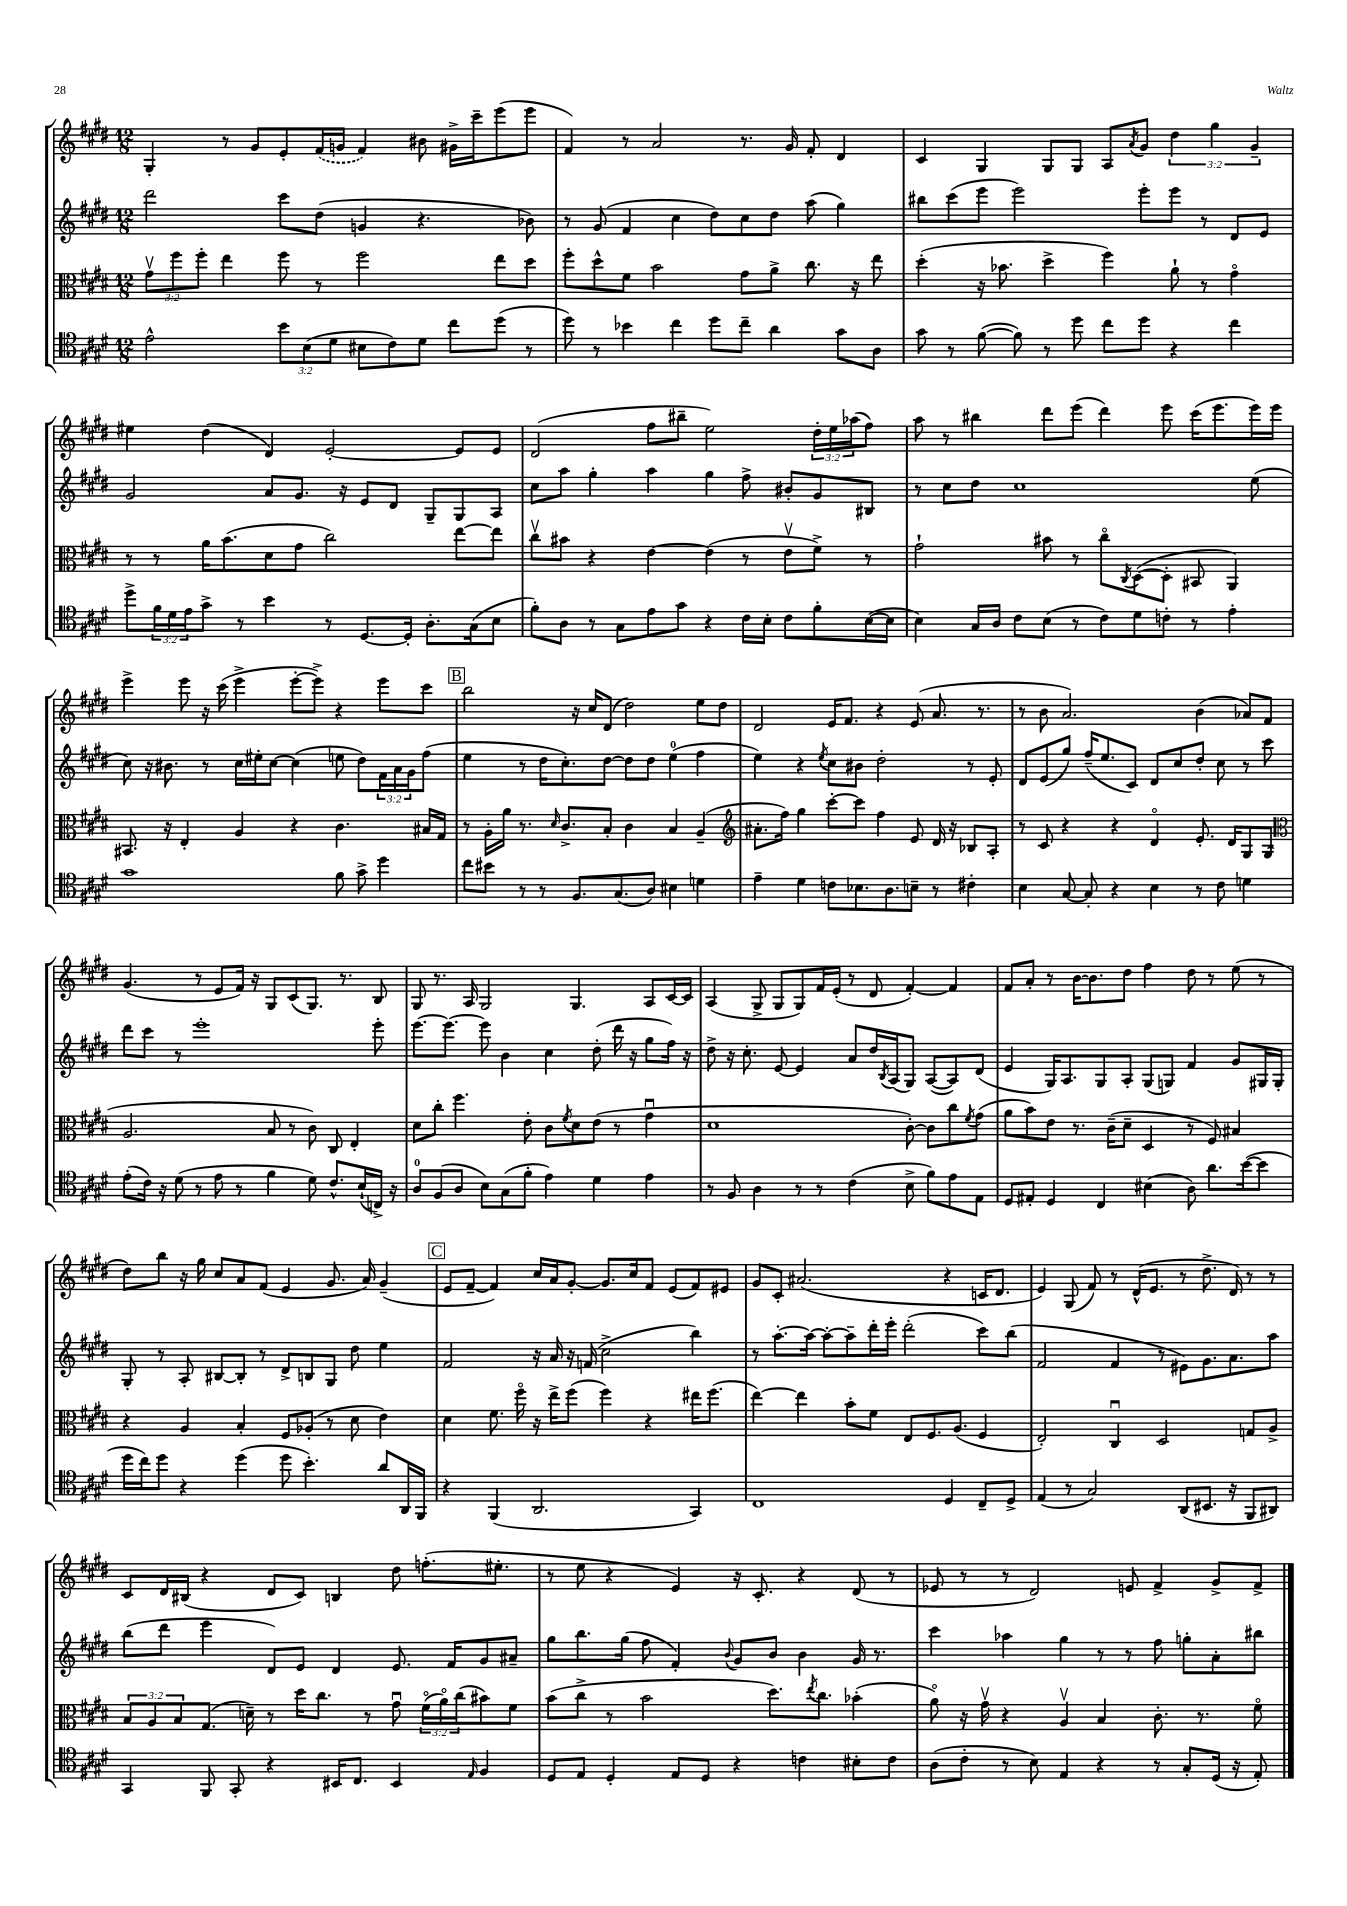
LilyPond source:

<<
\new StaffGroup <<
\new Staff = "s0" {
    \clef treble \key e \major \numericTimeSignature \time 12/8 \override Staff.TupletNumber.text = #tuplet-number::calc-fraction-text
    gis4-. r8 gis'8 e'8-. \once \slurDashed fis'16( g'16 fis'4) bis'8 gis'16-> cis'''16-- e'''8( e'''8 |
    fis'4) r8 a'2 r8. gis'16 fis'8-. dis'4 |
    cis'4 gis4 gis8 gis8 a8 \acciaccatura { a'8 } gis'8 \tuplet 3/2 { dis''4 gis''4 gis'4-- } |
    eis''4 dis''4( dis'4) e'2~-. e'8 e'8 |
    dis'2( fis''8 bis''8-- e''2) \tuplet 3/2 { dis''16-. e''16 aes''16( } fis''8) |
    a''8 r8 bis''4 dis'''8 e'''8( dis'''4) e'''8 cis'''16( e'''8. e'''16) e'''16 |
    e'''4-> e'''8 r16 cis'''16( e'''4-> e'''8~-. e'''8->) r4 e'''8 cis'''8 |
    \mark \markup { \box "B" } b''2 r16 cis''16 dis'8( dis''2) e''8 dis''8 |
    dis'2 e'16 fis'8. r4 e'8( a'8. r8. |
    r8 b'8 a'2.) b'4( aes'8) fis'8 |
    gis'4.( r8 e'8 fis'16) r16 gis8 cis'8( gis8.) r8. b8 |
    gis8 r8. a16 gis2 gis4. a8 cis'16~ cis'16 |
    a4( gis8-> gis8 gis8) fis'16 e'16-.( r8 dis'8 fis'4~-.) fis'4 |
    fis'8 a'8-. r8 b'16~ b'8. dis''8 fis''4 dis''8 r8 e''8( r8 |
    dis''8) b''8 r16 gis''16 cis''8 a'8 fis'8( e'4 gis'8. a'16) gis'4--( |
    \mark \markup { \box "C" } e'8 fis'8~-- fis'4) cis''16 a'16 gis'8~-. gis'8. cis''16 fis'8 e'8( fis'8) eis'8 |
    gis'8 cis'8-. ais'2.( r4 c'16 dis'8. |
    e'4) gis8( fis'8) r8 dis'16-^( e'8. r8 dis''8.-> dis'16) r8 r8 |
    cis'8 dis'16 bis16( r4 dis'8 cis'8) b4 dis''8 f''8.-.( eis''8.-. |
    r8 e''8 r4 e'4) r16 cis'8.-. r4 dis'8( r8 |
    ees'8 r8 r8 dis'2) e'8 fis'4-> gis'8-> fis'8-> \bar "|." |
}
\new Staff = "s1" {
    \clef treble \key e \major \numericTimeSignature \time 12/8 \override Staff.TupletNumber.text = #tuplet-number::calc-fraction-text
    dis'''2 cis'''8 dis''8( g'4 r4. bes'8) |
    r8 gis'8( fis'4 cis''4 dis''8) cis''8 dis''8 a''8( gis''4) |
    bis''8 cis'''8( e'''8 e'''2) e'''8-. e'''8 r8 dis'8 e'8 |
    gis'2 a'8 gis'8. r16 e'8 dis'8 gis8-- gis8 a8 |
    cis''8 a''8 gis''4-. a''4 gis''4 fis''8-> bis'8-. gis'8 bis8 |
    r8 cis''8 dis''8 cis''1 e''8( |
    cis''8) r16 bis'8. r8 cis''16 eis''16-. cis''8~ cis''4( e''8 dis''8) \tuplet 3/2 { fis'16 a'16 gis'16 } fis''8( |
    \mark \markup { \box "B" } e''4 r8 dis''16 cis''8.-.) dis''8~ dis''8 dis''8 e''4-0( fis''4 |
    e''4) r4 \acciaccatura { e''8 } cis''8 bis'8 dis''2-. r8 e'8-. |
    dis'8 e'8( gis''8) fis''16--( e''8. cis'8) dis'8 cis''8 dis''8-. cis''8 r8 cis'''8 |
    dis'''8 cis'''8 r8 e'''1-. e'''8-. |
    e'''8.~ e'''8.~ e'''8 b'4 cis''4 dis''8-.( dis'''16 r16 gis''8 fis''16) r16 |
    dis''8-> r16 cis''8.-. e'8~ e'4 a'8 dis''16 \acciaccatura { b8 } a16( gis8) a8~( a8) dis'8( |
    e'4 gis16) a8. gis8 a8-. gis8( g8) fis'4 gis'8 gis16 gis16-. |
    gis8-. r8 a8-. bis8~ bis8-. r8 dis'8-> b8 gis8 dis''8 e''4 |
    \mark \markup { \box "C" } fis'2 r16 a'16 r16 f'16( cis''2-> b''4) |
    r8 a''8.~-. a''16~ a''8~-. a''8-- dis'''16-. e'''16-. dis'''2-.( cis'''8) b''8( |
    fis'2 fis'4 r8 eis'8) gis'8. a'8. a''8 |
    b''8( dis'''8 e'''4 dis'8) e'8 dis'4 e'8. fis'16 gis'8 ais'8-- |
    gis''8 b''8. gis''16( fis''8 fis'4-.) \appoggiatura { b'8 } gis'8 b'8 b'4 gis'16 r8. |
    cis'''4 aes''4 gis''4 r8 r8 fis''8 g''8-. a'8-. bis''8 \bar "|." |
}
\new Staff = "s2" {
    \clef alto \key e \major \numericTimeSignature \time 12/8 \override Staff.TupletNumber.text = #tuplet-number::calc-fraction-text
    \tuplet 3/2 { gis'8\upbow fis''8 fis''8-. } e''4 fis''8 r8 fis''2 e''8 dis''8 |
    fis''8-. dis''8-^ fis'8 b'2 gis'8 a'8-> cis''8. r16 e''8 |
    dis''4-.( r16 bes'8. dis''4-> fis''4) a'8-! r8 gis'4\flageolet |
    r8 r8 a'16 b'8.( dis'8 gis'8 cis''2) e''8~ e''8 |
    cis''8\upbow bis'8 r4 e'4~ e'4( r8 e'8\upbow fis'8->) r8 |
    gis'2-! bis'8 r8 cis''8\flageolet \acciaccatura { cis8 } dis8~( dis8-. bis,8 a,4) |
    bis,8. r16 e4-. a4 r4 cis'4. bis16 gis16 |
    \mark \markup { \box "B" } r8 a16-. a'16 r8. \grace { dis'16 } cis'8.-> b8-. cis'4 b4 a4--( |
    \clef treble ais'8.-. fis''16) gis''4 cis'''8~-. cis'''8 fis''4 e'8 dis'16 r16 bes8 a8-. |
    r8 cis'8 r4 r4 dis'4\flageolet e'8.-. dis'16 gis8 gis8( |
    \clef alto a2. b8 r8 cis'8) cis8 e4-. |
    dis'8 cis''8-. fis''4. e'8-. cis'8 \acciaccatura { fis'8 } dis'8 e'8( r8 gis'4\downbow |
    dis'1 cis'8~-.) cis'8 cis''8 \acciaccatura { fis'8 } gis'8( |
    a'8 b'8) e'8 r8. cis'16--( dis'8-- dis4 r8 fis8) bis4 |
    r4 a4 b4-. fis8 aes8-.( r8 dis'8 e'4) |
    \mark \markup { \box "C" } dis'4 fis'8. fis''16\flageolet r16 e''16-> fis''8( fis''4) r4 eis''16 fis''8.( |
    e''4~) e''4 b'8-. fis'8 e8 fis8. a8.( fis4 |
    e2-.) cis4\downbow dis2 g8 a8-> |
    \tuplet 3/2 { b8 a8 b8 } gis8.( d'16--) r8 dis''16 cis''8. r8 gis'8\downbow \tuplet 3/2 { fis'16\flageolet( a'16\flageolet) cis''16( } bis'8) fis'8 |
    b'8( cis''8-> r8 b'2 dis''8.) \acciaccatura { e''8 } cis''8. bes'4-.( |
    a'8\flageolet) r16 gis'16\upbow r4 a4\upbow b4 cis'8.-. r8. fis'8\flageolet \bar "|." |
}
\new Staff = "s3" {
    \clef tenor \key e \major \numericTimeSignature \time 12/8 \override Staff.TupletNumber.text = #tuplet-number::calc-fraction-text
    e'2-^ \tuplet 3/2 { b'8 b8( dis'8 } bis8 cis'8) dis'8 cis''8 dis''8( r8 |
    dis''8) r8 bes'4 cis''4 dis''8 cis''8-- a'4 gis'8 a8 |
    gis'8 r8 fis'8~( fis'8) r8 dis''8 cis''8 dis''8 r4 cis''4 |
    dis''8-> \tuplet 3/2 { fis'16 dis'16 e'16 } gis'8-> r8 b'4 r8 dis8.~ dis16-. a8.-. gis16( b8 |
    fis'8-.) a8 r8 gis8 e'8 gis'8 r4 cis'16 b16-. cis'8 fis'8-. b16~( b16 |
    b4) gis16 a16 cis'8 b8( r8 cis'8) dis'8 c'8-. r8 e'4-. |
    gis'1 fis'8 gis'8-> dis''4 |
    \mark \markup { \box "B" } cis''8 bis'8 r8 r8 fis8. gis8.( a8) bis4 d'4 |
    e'4-- dis'4 c'8 bes8. a8. b8-- r8 cis'4-. |
    b4 gis8~ gis8-. r4 b4 r8 cis'8 d'4 |
    e'8-.( cis'16) r16 dis'8( r8 e'8 r8 fis'4 dis'8) cis'8.-^ b16-!( c16->) r16 |
    a8-0 fis8( a8 b8) gis8( fis'8-. e'4) dis'4 e'4 |
    r8 fis8 a4 r8 r8 cis'4( b8-> fis'8) e'8 e8 |
    dis8 eis8-. dis4 cis4 bis4( a8) a'8. b'16~( b'8 |
    dis''16 cis''16) dis''8 r4 dis''4( dis''8 b'4.-.) a'8 a,16 fis,16 |
    \mark \markup { \box "C" } r4 fis,4( a,2. gis,4) |
    cis1 dis4 cis8-- dis8-> |
    e4( r8 gis2) a,8( bis,8. r16 fis,8 ais,8) |
    gis,4 fis,8 gis,8-. r4 bis,16 cis8. bis,4 \grace { e16 } fis4 |
    dis8 e8 dis4-. e8 dis8 r4 c'4 bis8-. c'8 |
    a8( cis'8-. r8 b8) e4 r4 r8 gis8-. dis16( r16 e8-.) \bar "|." |
}
>>
>>
\layout { \context { \Score \remove "Bar_number_engraver" } }
